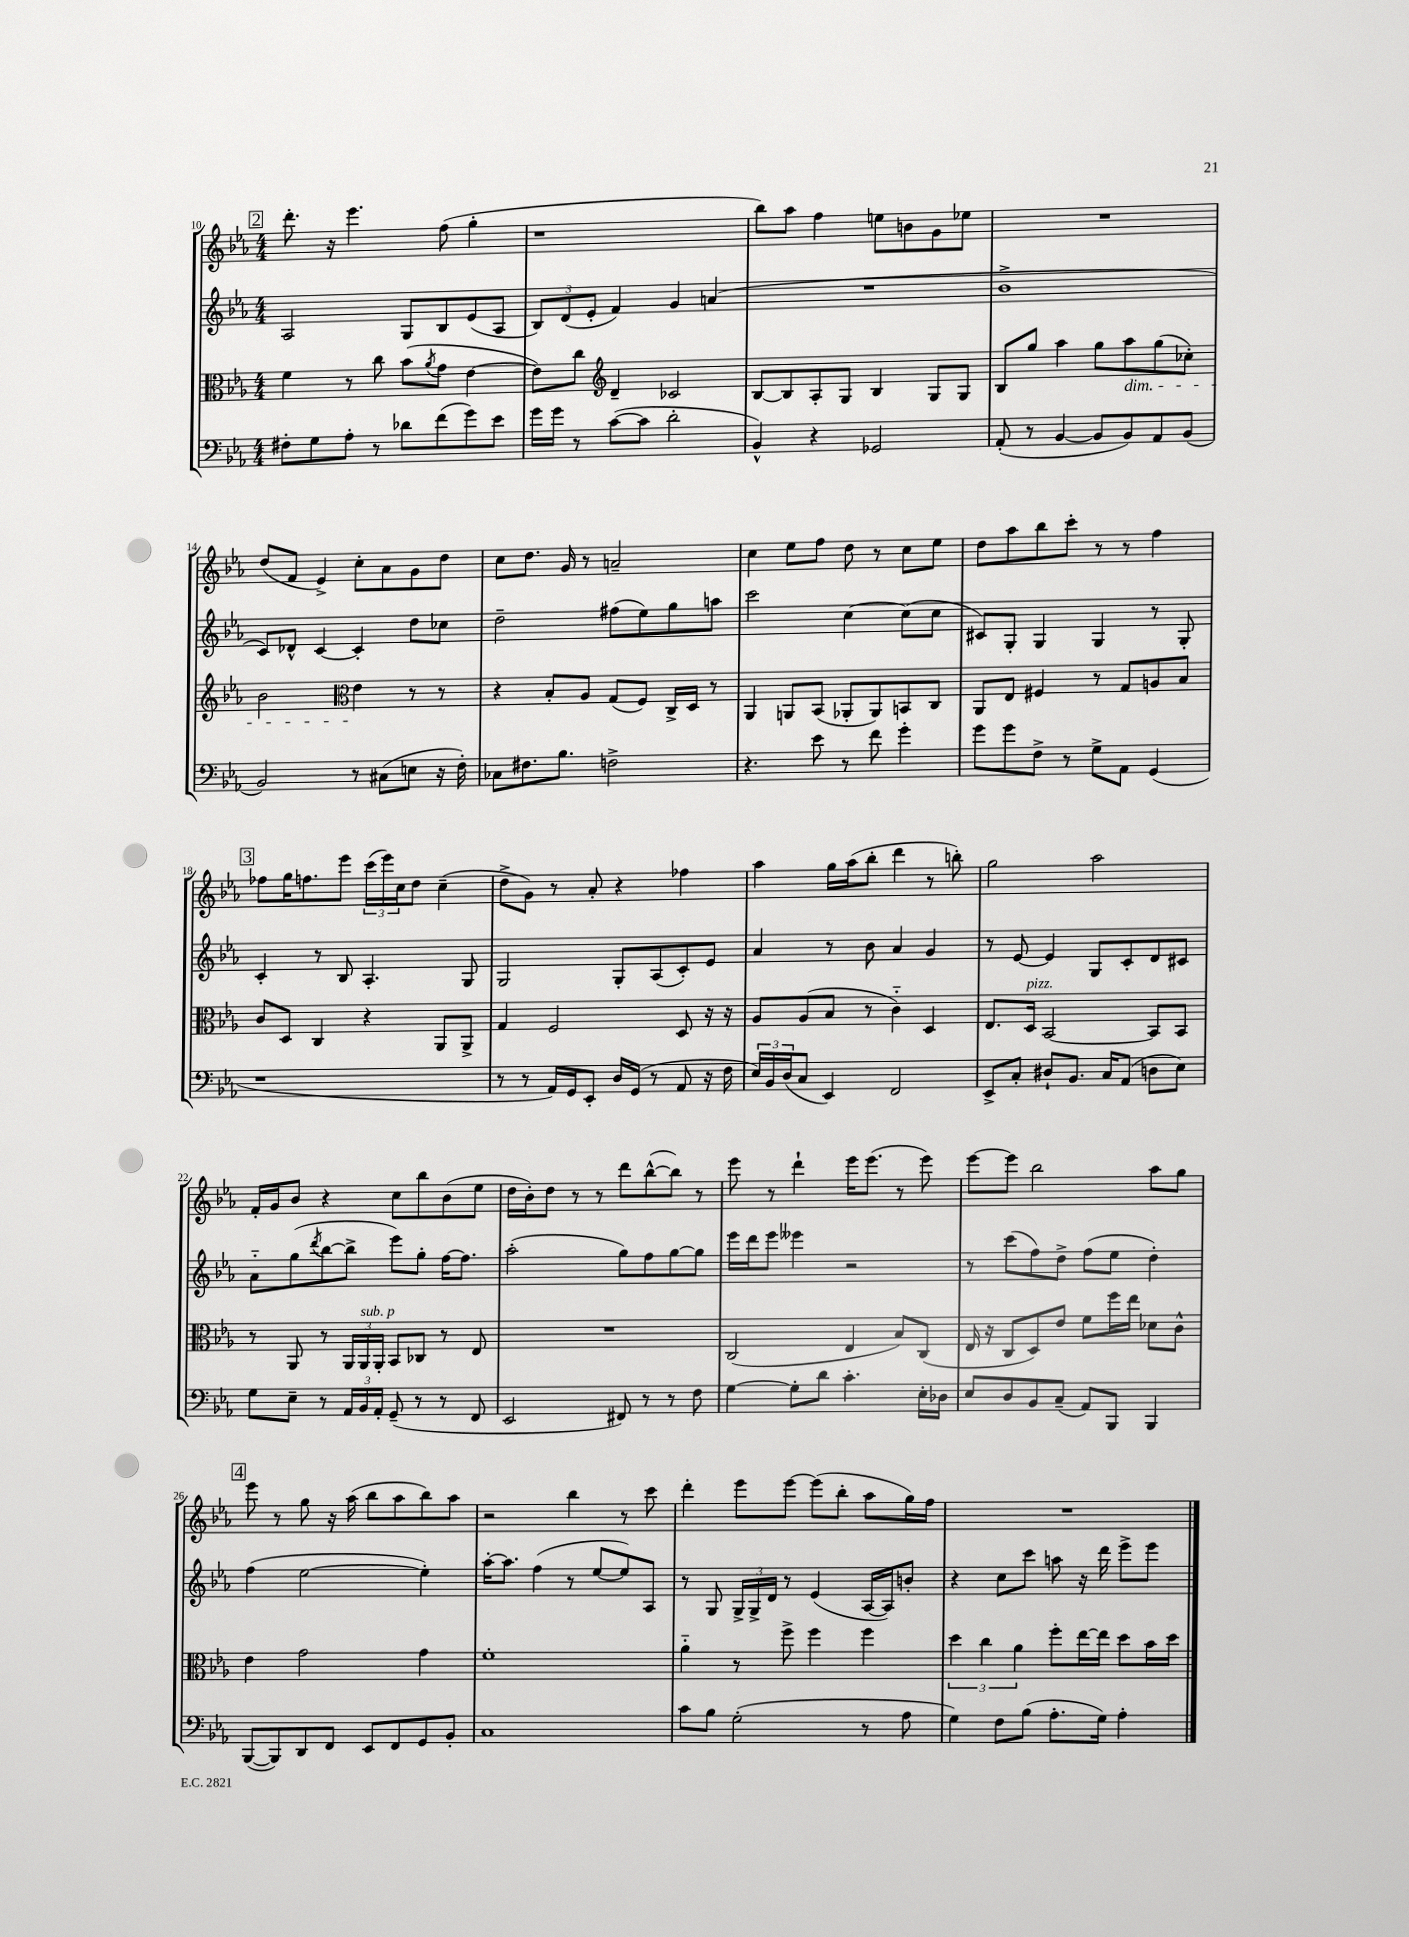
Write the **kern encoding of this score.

**kern	**kern	**kern	**kern
*staff4	*staff3	*staff2	*staff1
*clefF4	*clefC3	*clefG2	*clefG2
*k[b-e-a-]	*k[b-e-a-]	*k[b-e-a-]	*k[b-e-a-]
*M4/4	*M4/4	*M4/4	*M4/4
8F#'	4f	2A-	8.ddd'
8G	.	.	.
.	.	.	16r
8A-'	8r	.	4.eee-
8r	8cc	.	.
8d-	(8b-	8G	.
.	8qa-	.	.
(8f	8g	8B-	(8ff
8g)	[4e-	(8e-	4gg'
8e-	.	8A-	.
=	=	=	=
16g	8e-])	12B-)	1r
16g	.	.	.
.	.	(12d	.
8r	8cc	.	.
.	.	12e-'	.
*	*clefG2	*	*
([8c	4d~	4f)	.
8c]	.	.	.
2d'	2c-	4g	.
.	.	(4a	.
=	=	=	=
4BB-^^)	[8B-	1r	8bb-)
.	8B-]	.	8aa-
4r	8A-'	.	4ff
.	8G	.	.
2GG-	4B-	.	8ee
.	.	.	8b
.	8G	.	8g
.	8G	.	8ee-
=	=	=	=
(8AA-'	8B-	1b-^	1r
8r	8gg	.	.
[4BB-	4aa-	.	.
8BB-]	8gg	.	.
8BB-)	8aa-	.	.
8AA-	(8gg	.	.
(8BB-	8cc-')	.	.
=	=	=	=
2BB-)	2b-	8c)	(8dd
.	.	8d-^^	8f
.	.	[4c	4e-^)
*	*clefC3	*	*
8r	4e-	4c']	8cc'
(8C#	.	.	8a-
8E	8r	8dd	8g
16r	8r	8cc-	8dd
16F')	.	.	.
=	=	=	=
8C-	4r	2dd~	8cc
8.F#	.	.	8.dd
.	8B-'	.	.
8.B-	.	.	16g
.	8A-	.	8r
2F^	(8G	(8ff#	2a~
.	8F)	8ee-)	.
.	16C^	8gg	.
.	16D	.	.
.	8r	8aa	.
=	=	=	=
4.r	4AA-	2ccc	4cc
.	8AA	.	8ee-
8e-	(8BB-	.	8ff
8r	8AA-'	[4cc	8dd
8f	8AA-)	.	8r
4g'	8BB	(8cc]	8cc
.	8C	8cc	8ee-
=	=	=	=
8g	8AA-	8c#)	8dd
8g	8E-	8G'	8aa-
8F^	4F#	4G	8bb-
8r	.	.	8ccc'
8G^	8r	4G	8r
8AA-	8G	.	8r
(4GG	8A	8r	4ff
.	8B-	8G'	.
=	=	=	=
1r	8c	4c'	8ff-
.	8D	.	16gg
.	.	.	8.ff
.	4C	8r	.
.	.	8B-	8eee-
.	4r	4.A-'	(24ccc
.	.	.	24eee-)
.	.	.	24cc
.	.	.	8dd
.	8AA-	.	(4cc~
.	8AA-^	8G	.
=	=	=	=
8r	4G	2G	8dd^
8r	.	.	8g)
16AA-)	2F	.	8r
16GG	.	.	.
8EE-'	.	.	8a-'
16D	.	8G'	4r
(16GG	.	.	.
8r	.	(8A-	.
8AA-	8D	8c')	4ff-
16r	16r	8e-	.
16F	16r	.	.
=	=	=	=
24E-)	8A-	4a-	4aa-
24BB-	.	.	.
(24D	.	.	.
8C	(8A-	.	.
4EE-)	8B-	8r	16gg
.	.	.	(16aa-
.	8r	8b-	8bb-'
2FF	4c'~)	4a-	4ddd
.	4D	4g	8r
.	.	.	8bb')
=	=	=	=
8EE-^	8.E-	8r	2gg
8C'	.	[8e-	.
.	16D	.	.
8D#`	[2BB-	4e-]	.
8.BB-	.	.	.
.	.	8G	2aa-
16C	.	.	.
(8AA-	.	8c'	.
8D	8BB-]	8d	.
8E-)	8BB-	8c#	.
=	=	=	=
8G	8r	8a-'~	16f'
.	.	.	16g
8E-~	8AA-	(8gg	8b-
.	.	8qddd	.
8r	8r	[8bb-	4r
24AA-	24AA-	8bb-^]	.
24BB-	24AA-	.	.
24AA-'	24AA-'	.	.
(8GG~	8BB-	8eee-)	8cc
8r	8C-	8gg'	8bb-
8r	8r	[16ff	(8b-
.	.	8.ff]	.
8FF	8E-	.	8ee-
=	=	=	=
2EE-	1r	(2aa-'	16dd
.	.	.	16b-')
.	.	.	8dd
.	.	.	8r
.	.	.	8r
8FF#)	.	8gg)	8ddd
8r	.	8ff	([8bb-^^
8r	.	[8gg	8bb-])
8F	.	8gg]	8r
=	=	=	=
[4G	(2C	16eee-	8eee-
.	.	16ddd	.
.	.	8eee-	8r
8G']	.	4eee--	4ddd`
8d	.	.	.
4.c'	4E-	2r	16eee-
.	.	.	(8.eee-
.	8B-)	.	8r
16E-'	(8C	.	8eee-)
16D-	.	.	.
=	=	=	=
8E-	16E-	8r	[8eee-
.	16r	.	.
8D	8C	(8ccc	8eee-]
8BB-	8D)	8ff)	2bb-
(8C~	8e-	8dd^	.
8AA-)	8f	(8ff	.
8BBB-	16ff	8ee-	.
.	16ee-	.	.
4BBB-	8d-	4dd')	8aa-
.	8c^^	.	8gg
=	=	=	=
([8BBB-	4e-	(4ff	8eee-
8BBB-])	.	.	8r
8DD	2g	[2ee-	8gg
8FF	.	.	16r
.	.	.	(16aa-
8EE-	.	.	8bb-
8FF	.	.	8aa-
8GG	4g	4ee-'])	8bb-)
8BB-'	.	.	8aa-
=	=	=	=
1C	1f'	[16aa-'	2r
.	.	8.aa-]	.
.	.	(4ff	.
.	.	8r	4bb-
.	.	[8ee-	.
.	.	8ee-])	8r
.	.	8A-	8ccc
=	=	=	=
8c	4a-'~	8r	4ddd'
8B-	.	8G	.
(2G'	8r	24G^	8eee-
.	.	24G^	.
.	.	24d	.
.	8ff^	8r	[8eee-
.	4ff	(4e-	(8eee-]
.	.	.	8bb-'
8r	4ff	[16A-	8aa-
.	.	16A-])	.
8A-	.	8b'	16gg)
.	.	.	16ff
=	=	=	=
4G)	6dd	4r	1r
.	6cc	.	.
8F	.	8cc	.
.	6a-	.	.
(8B-	.	8ccc	.
8.A-'	8ff'	8aa	.
.	[16ee-	16r	.
16G)	16ee-]	16ddd	.
4A-'	8dd	8eee-^	.
.	16b-	8eee-	.
.	16dd	.	.
==	==	==	==
*-	*-	*-	*-
